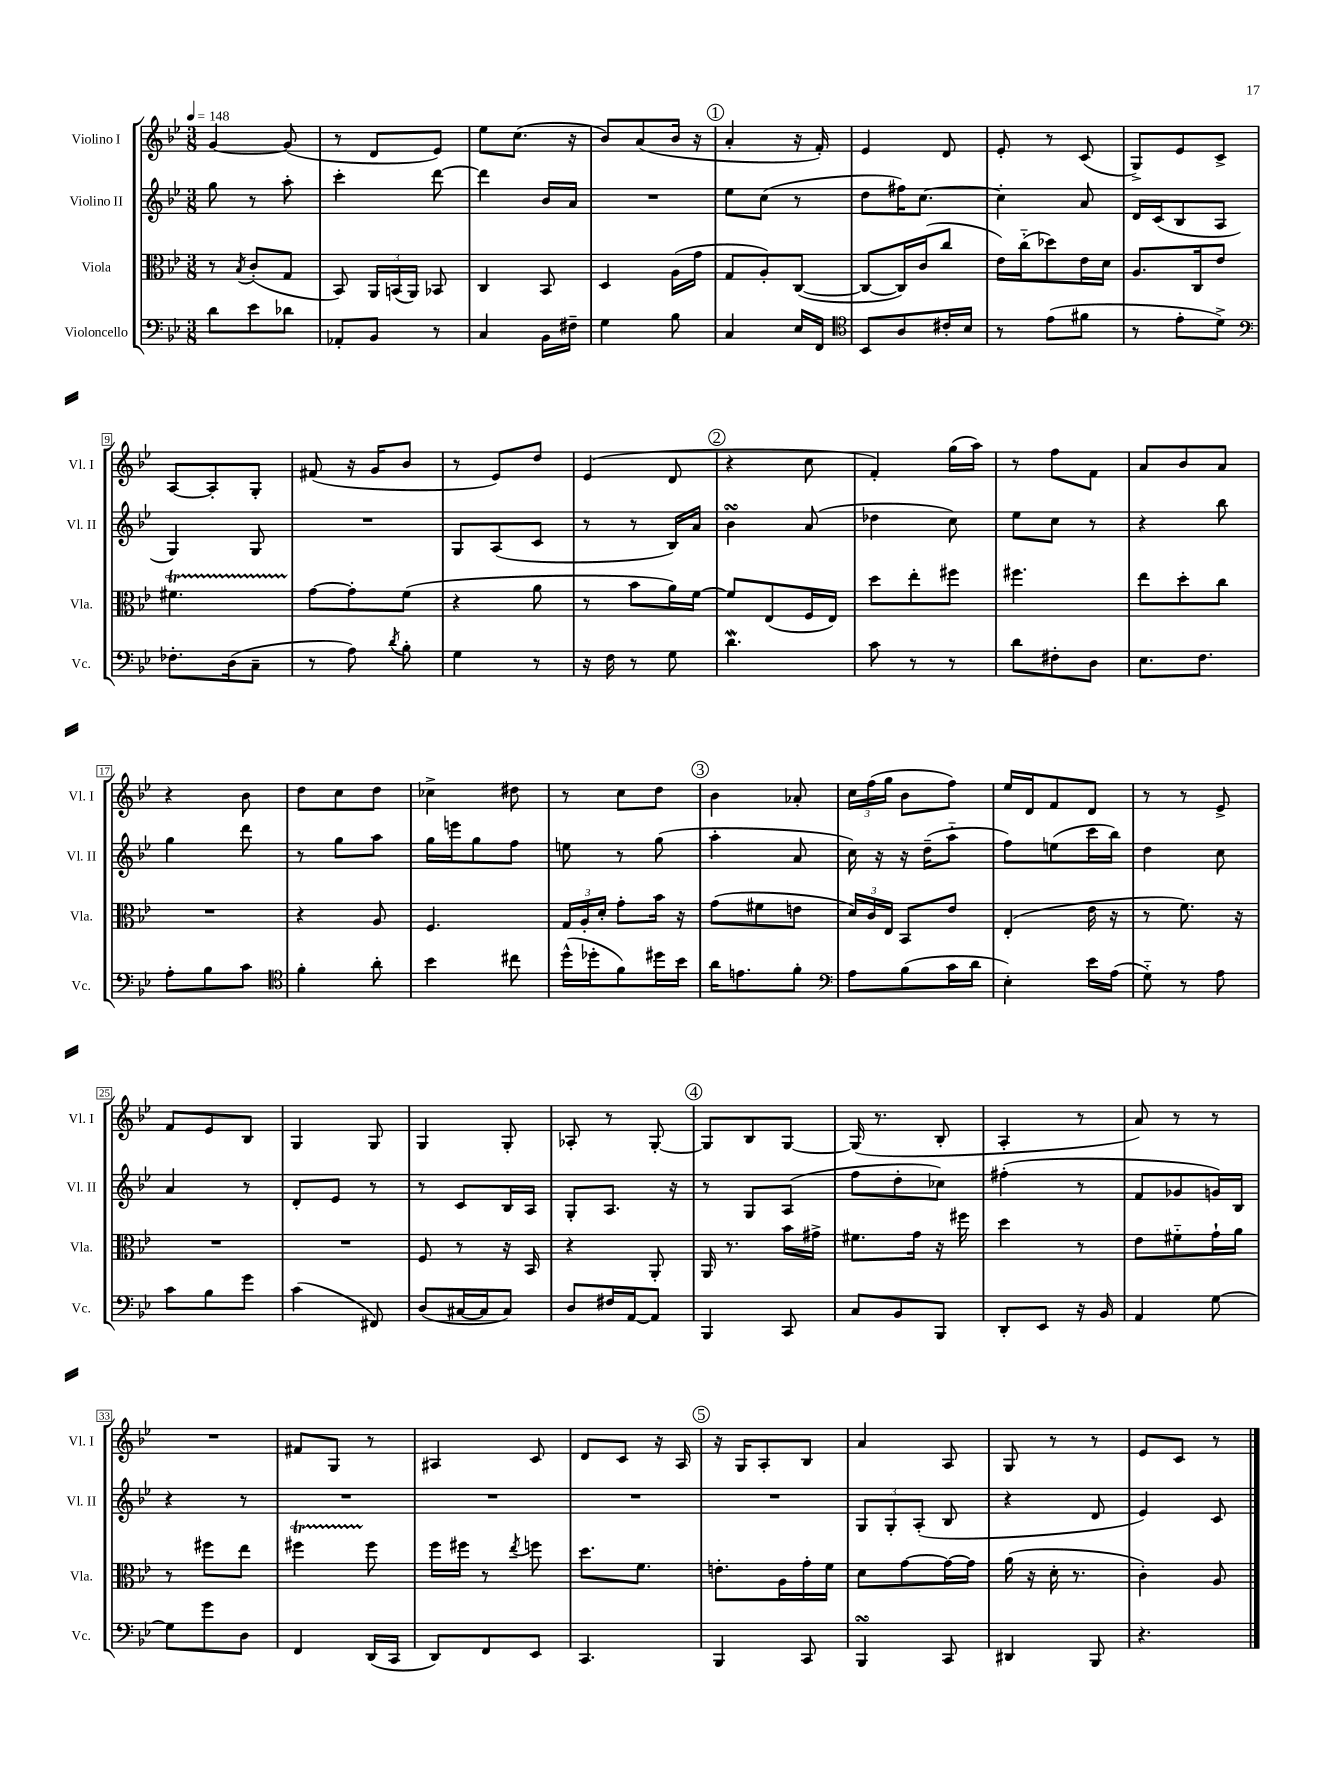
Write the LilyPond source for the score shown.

<<
\new StaffGroup <<
\new Staff = "s0" \with { instrumentName = "Violino I" shortInstrumentName = "Vl. I" } {
    \clef treble \key bes \major \numericTimeSignature \time 3/8 \tempo 4 = 148
    \autoBeamOff g'4~ g'8( |
    r8 d'8[ ees'8]) |
    ees''8[ c''8.]( r16 |
    bes'8[) a'8( bes'16] r16 |
    \mark \markup { \circle "1" } a'4-. r16 f'16-.) |
    ees'4 d'8 |
    ees'8-. r8 c'8( |
    g8[->) ees'8 c'8]-> |
    a8[~ a8-. g8]-. |
    fis'8( r16 g'16[ bes'8] |
    r8 ees'8[) d''8] |
    ees'4( d'8 |
    \mark \markup { \circle "2" } r4 c''8 |
    f'4-.) g''16[( a''16]) |
    r8 f''8[ f'8] |
    a'8[ bes'8 a'8] |
    r4 bes'8 |
    d''8[ c''8 d''8] |
    ces''4-> dis''8 |
    r8 c''8[ d''8] |
    \mark \markup { \circle "3" } bes'4 aes'8-. |
    \tuplet 3/2 { c''16[ f''16( g''16] } bes'8[ f''8]) |
    ees''16[ d'16 f'8 d'8] |
    r8 r8 ees'8-> |
    f'8[ ees'8 bes8] |
    g4 g8 |
    g4 g8-. |
    aes8-. r8 g8~-. |
    \mark \markup { \circle "4" } g8[ bes8 g8]~ |
    g16( r8. bes8-. |
    a4-. r8 |
    a'8) r8 r8 |
    R4. |
    fis'8[ g8] r8 |
    ais4 c'8 |
    d'8[ c'8] r16 a16 |
    \mark \markup { \circle "5" } r16 g16[ a8-. bes8] |
    a'4 a8 |
    g8 r8 r8 |
    ees'8[ c'8] r8 \bar "|." |
}
\new Staff = "s1" \with { instrumentName = "Violino II" shortInstrumentName = "Vl. II" } {
    \clef treble \key bes \major \numericTimeSignature \time 3/8
    \autoBeamOff g''8 r8 a''8-. |
    c'''4-. d'''8~ |
    d'''4 bes'16[ a'16] |
    R4. |
    \mark \markup { \circle "1" } ees''8[ c''8]( r8 |
    d''8[ fis''16) c''8.]~ |
    c''4-. a'8 |
    d'16[ c'16( bes8 a8] |
    g4) g8 |
    R4. |
    g8[ a8( c'8] |
    r8 r8 bes16[) a'16] |
    \mark \markup { \circle "2" } bes'4\turn a'8( |
    des''4 c''8) |
    ees''8[ c''8] r8 |
    r4 bes''8 |
    g''4 d'''8 |
    r8 g''8[ a''8] |
    g''16[ e'''16 g''8 f''8] |
    e''8 r8 g''8( |
    \mark \markup { \circle "3" } a''4-. a'8 |
    c''16) r16 r16 d''16[--( a''8]-_ |
    f''8[) e''8( c'''16 bes''16]) |
    d''4 c''8 |
    a'4 r8 |
    d'8[-. ees'8] r8 |
    r8 c'8[ bes16 a16] |
    g8[-. a8.] r16 |
    \mark \markup { \circle "4" } r8 g8[ a8]( |
    f''8[ d''8-. ces''8]) |
    fis''4-.( r8 |
    f'8[ ges'8 g'16) bes16] |
    r4 r8 |
    R4. |
    R4. |
    R4. |
    \mark \markup { \circle "5" } R4. |
    \tuplet 3/2 { g8[ g8-. a8]-.( } bes8 |
    r4 d'8 |
    ees'4) c'8 \bar "|." |
}
\new Staff = "s2" \with { instrumentName = "Viola" shortInstrumentName = "Vla." } {
    \clef alto \key bes \major \numericTimeSignature \time 3/8
    \autoBeamOff r8 \acciaccatura { bes8 } c'8[-.( g8] |
    bes,8) \tuplet 3/2 { a,16[ b,16( a,16]) } bes,8 |
    c4 bes,8 |
    d4 a16[( g'16] |
    \mark \markup { \circle "1" } g8[ a8-.) c8]~( |
    c8[~ c16) c'16( c''8] |
    ees'16[) c''16-_( des''8) ees'16 d'16] |
    a8.[ c16 ees'8] |
    fis'4.\startTrillSpan |
    g'8[~\stopTrillSpan g'8-. f'8]( |
    r4 a'8 |
    r8 bes'8[ a'16) f'16]~ |
    \mark \markup { \circle "2" } f'8[ ees8( f16 ees16]) |
    d''8[ ees''8-. fis''8] |
    fis''4. |
    ees''8[ d''8-. c''8] |
    R4. |
    r4 a8 |
    f4. |
    \tuplet 3/2 { g16[ a16-. d'16]-. } g'8[-. bes'16] r16 |
    \mark \markup { \circle "3" } g'8[( fis'8 e'8] |
    \tuplet 3/2 { d'16[) c'16 ees16] } bes,8[ ees'8] |
    ees4-.( ees'16 r16 |
    r8 f'8.) r16 |
    R4. |
    R4. |
    f8 r8 r16 bes,16 |
    r4 a,8-. |
    \mark \markup { \circle "4" } a,16 r8. bes'16[ gis'16]-> |
    fis'8.[ g'16] r16 fis''16 |
    d''4 r8 |
    ees'8[ fis'8-_ g'16-! a'16] |
    r8 fis''8[ ees''8] |
    fis''4\startTrillSpan fis''8\stopTrillSpan |
    f''16[ fis''16] r8 \acciaccatura { ees''8 } f''8 |
    d''8.[ f'8.] |
    \mark \markup { \circle "5" } e'8.[-. a16 g'16-. f'16] |
    d'8[ g'8~ g'16~ g'16] |
    a'16( r16 d'16-. r8. |
    c'4-.) a8 \bar "|." |
}
\new Staff = "s3" \with { instrumentName = "Violoncello" shortInstrumentName = "Vc." } {
    \clef bass \key bes \major \numericTimeSignature \time 3/8
    \autoBeamOff d'8[ ees'8 des'8] |
    aes,8[-. bes,8] r8 |
    c4 bes,16[ fis16]-- |
    g4 bes8 |
    \mark \markup { \circle "1" } c4 ees16[ f,16] |
    \clef tenor bes,8[ a8 cis'16-. bes16] |
    r8 ees'8[( fis'8] |
    r8 ees'8[-. d'8]->) |
    \clef bass fes8.[-. d16( c8]-- |
    r8 a8) \acciaccatura { d'8 } bes8-. |
    g4 r8 |
    r16 f16 r8 g8 |
    \mark \markup { \circle "2" } d'4.\mordent |
    c'8 r8 r8 |
    d'8[ fis8-. d8] |
    ees8.[ f8.] |
    a8[-. bes8 c'8] |
    \clef tenor f'4-. a'8-. |
    bes'4 cis''8 |
    d''16[-^( des''16-. f'8) dis''16 bes'16] |
    \mark \markup { \circle "3" } a'16[ e'8. f'8]-. |
    \clef bass a8[ bes8( c'16 d'16] |
    ees4-.) ees'16[ a16]( |
    g8-_) r8 a8 |
    c'8[ bes8 g'8] |
    c'4( fis,8) |
    d8[( cis16~ cis16 cis8]) |
    d8[ fis16 a,16~ a,8] |
    \mark \markup { \circle "4" } bes,,4 c,8 |
    c8[ bes,8 bes,,8] |
    d,8[-. ees,8] r16 bes,16 |
    a,4 g8~ |
    g8[ g'8 d8] |
    f,4 d,16[( c,16] |
    d,8[) f,8 ees,8] |
    c,4. |
    \mark \markup { \circle "5" } bes,,4 c,8 |
    bes,,4\turn c,8 |
    dis,4 bes,,8 |
    r4. \bar "|." |
}
>>
>>
\layout { \context { \Score \override BarNumber.stencil = #(make-stencil-boxer 0.1 0.3 ly:text-interface::print) } }
